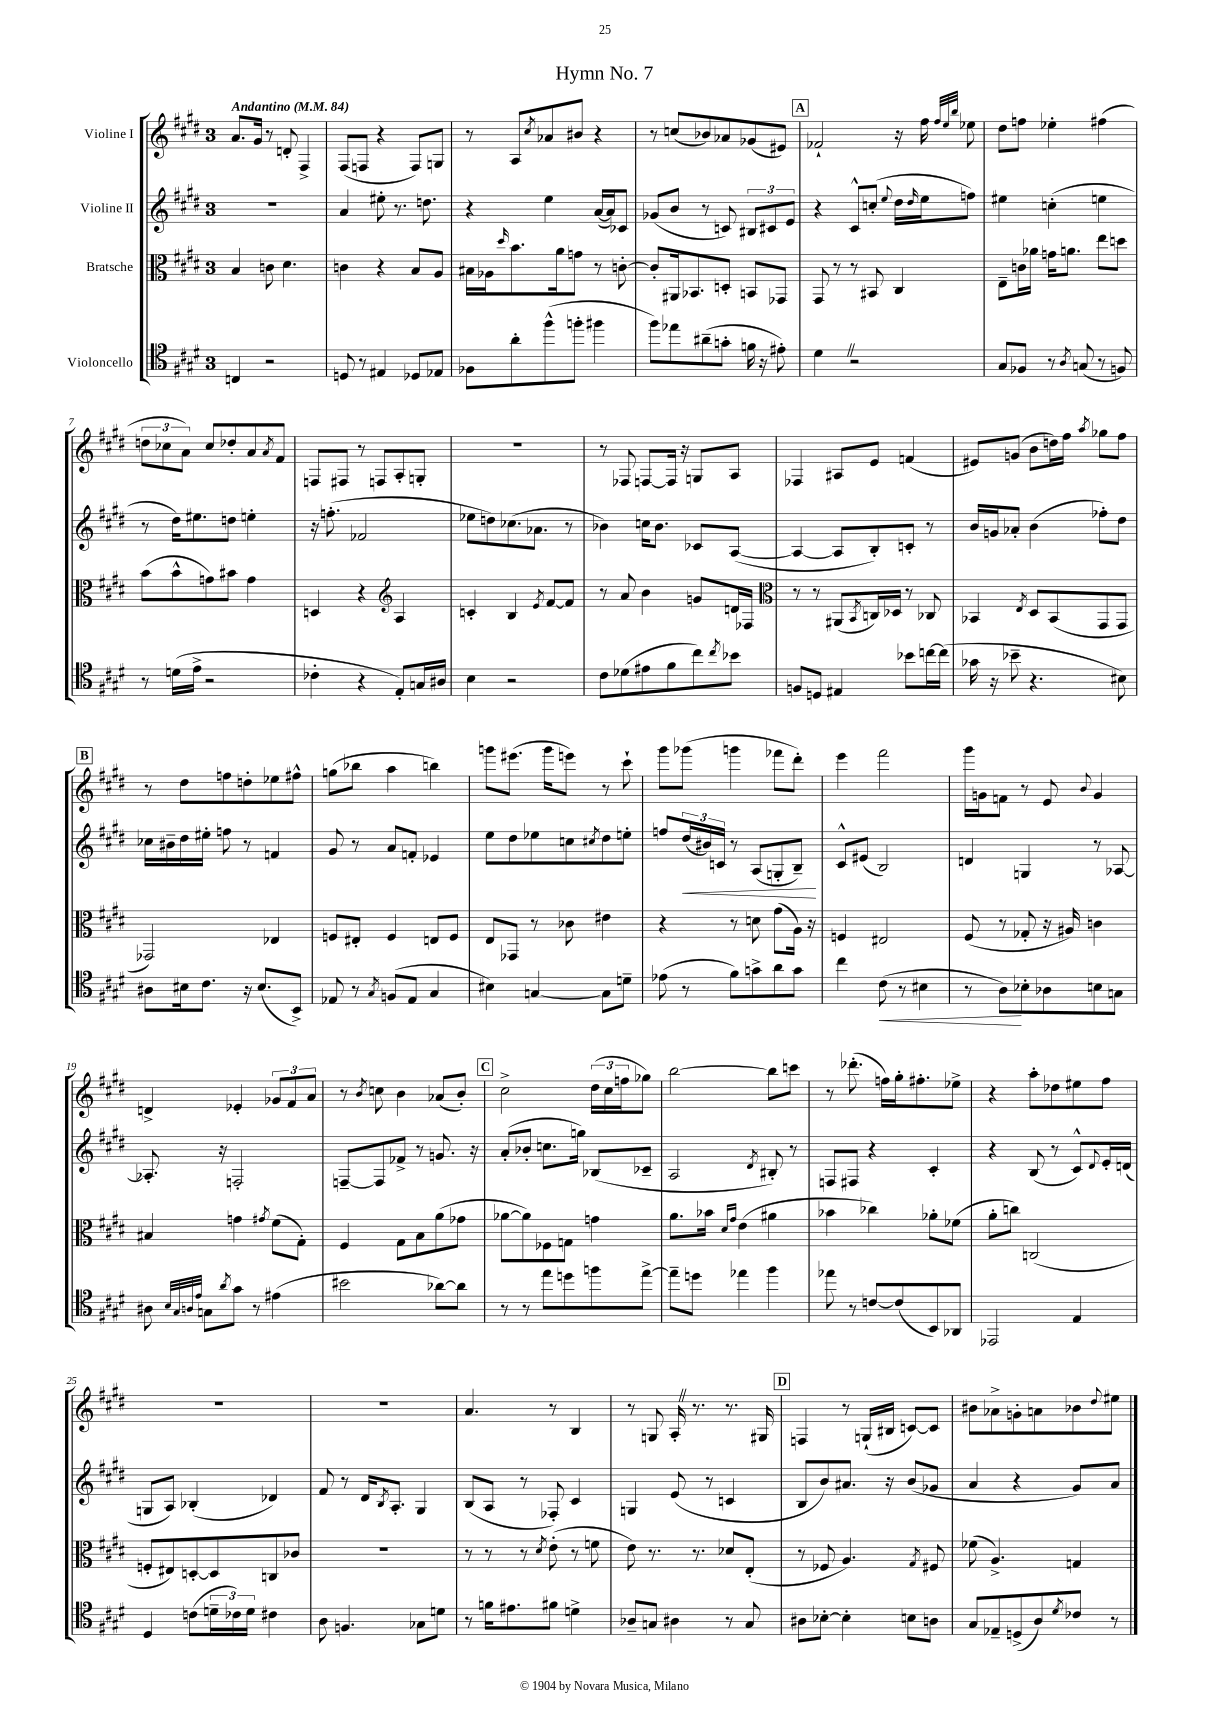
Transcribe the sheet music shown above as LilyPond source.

\header { title = "Hymn No. 7" }
<<
\new StaffGroup <<
\new Staff = "s0" \with { instrumentName = "Violine I" } {
    \clef treble \key e \major \once \override Staff.TimeSignature.style = #'single-digit \time 3/4 \tempo "Andantino" 4 = 84
    a'8. gis'16 r8 d'8-. fis4-> |
    fis8( f8 r4 f8) g8 |
    r8 a8 \acciaccatura { cis''8 } aes'8 bis'8 r4 |
    r8 c''8( bes'8) aes'8 ges'8( eis'8) |
    \mark \markup { \box "A" } fes'2-! r16 fis''16 \grace { fis''32 e''32 b''32 } ees''8 |
    dis''8 f''8 ees''4-. fis''4( |
    \tuplet 3/2 { d''8 ces''8 a'8) } ces''8 des''8-. a'8 \acciaccatura { a'8 } fis'8 |
    f8 fis8 r8 f8 a8-. g8-. |
    R2. |
    r8 fes8 f8~ f16 r16 g8 a8 |
    fes4 ais8 e'8 f'4( |
    eis'8) g'8( b'8 d''16) fis''16 \acciaccatura { a''8 } ges''8 fis''8 |
    \mark \markup { \box "B" } r8 dis''8 f''8 d''8-. ees''8 fis''8-^ |
    g''8( bes''8 a''4 b''4) |
    g'''8 eis'''8.( g'''16 e'''8) r8 cis'''8-! |
    gis'''8 ges'''8( g'''4 fes'''8 dis'''8-.) |
    e'''4 fis'''2 |
    gis'''16 g'16 f'8 r8 e'8 \appoggiatura { b'8 } g'4 |
    d'4-> ees'4-. \tuplet 3/2 { ges'8 fis'8 a'8 } |
    r8 \acciaccatura { b'8 } c''8 b'4 aes'8( b'8-.) |
    \mark \markup { \box "C" } cis''2-> \tuplet 3/2 { dis''16( cis''16 f''16 } ges''8) |
    b''2~ b''8 c'''8 |
    r8 des'''8.-.( f''16) gis''16-. fis''8.-. ees''8-> |
    r4 a''8-. des''8 eis''8 fis''8 |
    R2. |
    R2. |
    a'4. r8 b4 |
    r8 g8 a16-. \once \override BreathingSign.text = \markup { \musicglyph "scripts.caesura.straight" } \breathe r8. r8. gis16 |
    \mark \markup { \box "D" } f4 r8 g16-!( bis16 c'8~) c'8 |
    bis'8 aes'8-> g'8-. a'8 bes'8 \appoggiatura { dis''8 } eis''8 \bar "|." |
}
\new Staff = "s1" \with { instrumentName = "Violine II" } {
    \clef treble \key e \major \once \override Staff.TimeSignature.style = #'single-digit \time 3/4
    R2. |
    a'4 eis''8-. r8. d''8. |
    r4 e''4 a'16~( a'16) ces'8 |
    ges'8( b'8 r8 c'8) \tuplet 3/2 { bis8 cis'8 e'8 } |
    \mark \markup { \box "A" } r4 cis'8-^ c''8-.( \appoggiatura { e''8 } dis''16 \grace { dis''16 } e''16 f''8) |
    eis''4 c''4-.( e''4 |
    r8 dis''16) eis''8. d''8 e''4-. |
    r16 f''8.-.( fes'2 |
    ees''8 d''8) ces''8.( aes'8. r8 |
    bes'4) c''16 bes'8. ces'8 a8~( |
    a4~ a8 b8-.) c'8-. r8 |
    b'16 g'16 aes'8-. b'4( fes''8-.) dis''8 |
    \mark \markup { \box "B" } ces''16 bis'16-- dis''16 eis''16-. f''8 r8 f'4 |
    gis'8 r8 a'8 f'8-. ees'4 |
    e''8 dis''8 ees''8 c''8 \acciaccatura { cis''8 } dis''8 e''8-. |
    f''8 \tuplet 3/2 { dis''16\<( bis'16) c'16 } r8 a8( g8-. b8--\!) |
    cis'8-^ eis'8( b2) |
    d'4 g4 r8 aes8~ |
    aes8.-. r16 f2-. |
    f8~-- f8 fes'8-> r8 g'8. r16 |
    \mark \markup { \box "C" } a'8-.( bes'8-. c''8. g''16) bes8( ces'8-- |
    a2 \acciaccatura { dis'8 } bis8-.) r8 |
    f8 fis8 r4 cis'4-. |
    r4 b8( r8 cis'8-^) \appoggiatura { dis'8 } e'16-. d'16( |
    g8 a8) bes4-.( des'4) |
    fis'8 r8 dis'16 \acciaccatura { b8 } a8.-. gis4 |
    b8( a8 r8 fes8-.) cis'4 |
    g4 e'8( r8 c'4 |
    \mark \markup { \box "D" } b8 b'8) ais'8. r16 b'8( ges'8 |
    a'4 r4 gis'8) a'8 \bar "|." |
}
\new Staff = "s2" \with { instrumentName = "Bratsche" } {
    \clef alto \key e \major \once \override Staff.TimeSignature.style = #'single-digit \time 3/4
    b4 c'8 dis'4. |
    c'4 r4 b8 a8 |
    bis16 aes16 \grace { dis''16 } b'8. a'16 g'8 r8 c'8~-. |
    c'8-. ais,16 bes,8. d8-. b,8 ges,8 |
    \mark \markup { \box "A" } gis,8 r8 r8 bis,8 cis4 |
    e8-- c'16 aes'16 g'16 a'8. e''8 d''8 |
    b'8( b'8-^ g'8) bis'8 g'4 |
    d4 r4 \clef treble a4 |
    c'4-. b4 \acciaccatura { e'8 } fis'8~ fis'8 |
    r8 a'8 b'4 g'8 d'16 fes16 |
    \clef alto r8 r8 ais,8( \acciaccatura { b,8 } c16) des16 r8 ces8 |
    bes,4 \acciaccatura { e8 } dis8 bes,8( gis,8 gis,8 |
    \mark \markup { \box "B" } ges,2) ees4 |
    f8 eis8-. f4 e8 f8 |
    e8 ges,8 r8 ces'8 eis'4 |
    r4 r8 d'8 gis'8( a16) r16 |
    f4 eis2 |
    fis8( r8 ges8-. r16 ais16) c'4 |
    bis4 g'4 \acciaccatura { gis'8 } fis'8( gis8-.) |
    fis4 gis8 b8 a'8( ges'8 |
    \mark \markup { \box "C" } aes'8~ aes'8) fes8 g8 g'4 |
    a'8. bes'16 \grace { dis'16 gis'16 } e'4( ais'4 |
    bes'4 ces''4) aes'8-. fes'8( |
    a'8-. c''8) c2( |
    f8-. eis8) d8~-. d8 c8 ces'8 |
    R2. |
    r8 r8 r8 \acciaccatura { dis'8 } e'8-.( r8 f'8 |
    e'8) r8. r8. des'8 e8-.( |
    \mark \markup { \box "D" } r8 fes8 a4.) \acciaccatura { gis8 } fis8 |
    fes'8( a4.->) g4 \bar "|." |
}
\new Staff = "s3" \with { instrumentName = "Violoncello" } {
    \clef tenor \key e \major \once \override Staff.TimeSignature.style = #'single-digit \time 3/4
    c4 r2 |
    d8 r8 eis4 des8 ees8 |
    fes8 a'8-. fis''8-^( f''8-. fis''4 |
    fis''8) ees''8 ais'8--( g'8-. f'16 r16 eis'8-.) |
    \mark \markup { \box "A" } dis'4 \once \override BreathingSign.text = \markup { \musicglyph "scripts.caesura.straight" } \breathe r2 |
    gis8 fes8 r8 \acciaccatura { a8 } g8( r8 f8) |
    r8 d'16( e'16-> r2 |
    ces'4-. r4 e8-.) g16 ais16 |
    b4 r2 |
    cis'8 des'8( eis'8 fis'8 cis''8) \acciaccatura { cis''8 } bes'8 |
    f8 d8 eis4 bes'8 c''16~ c''16( |
    ges'16 r16 bes'8-- r4. bis8) |
    \mark \markup { \box "B" } ais8 bis16 cis'8. r16 bis8.( b,8->) |
    ees8 r8 \acciaccatura { gis8 } f8( ees8 gis4 |
    bis4) g4~ g8 d'8-- |
    ees'8( r8 fis'8) g'8-> a'8 g'8 |
    cis''4 cis'8\<( r8 bis4 |
    r8 a8\!) bes8-. aes8 b8 g8 |
    ais8 \grace { b32 gis32 a32 e'32 } g8 \acciaccatura { a'8 } gis'8 r8 eis'4( |
    bis'2 aes'8~) aes'8 |
    \mark \markup { \box "C" } r8 r8 e''8 d''8 f''8 e''8~-> |
    e''8-- d''8 ees''4 fis''4 |
    ees''8 r8 c'8~ c'8( b,8) aes,8 |
    ees,2 e4 |
    dis4 c'8( \tuplet 3/2 { d'16-- ces'16) d'16 } cis'4 |
    a8 f4. ges8 d'8 |
    r8 f'16 eis'8. fis'8 d'4-> |
    aes8-- g8 ais4 r8 g8 |
    \mark \markup { \box "D" } ais8 bes8~-. bes4-. b8 a8 |
    gis8 ees8-- d8->( a8) \acciaccatura { dis'8 } ces'8 r8 \bar "|." |
}
>>
>>
